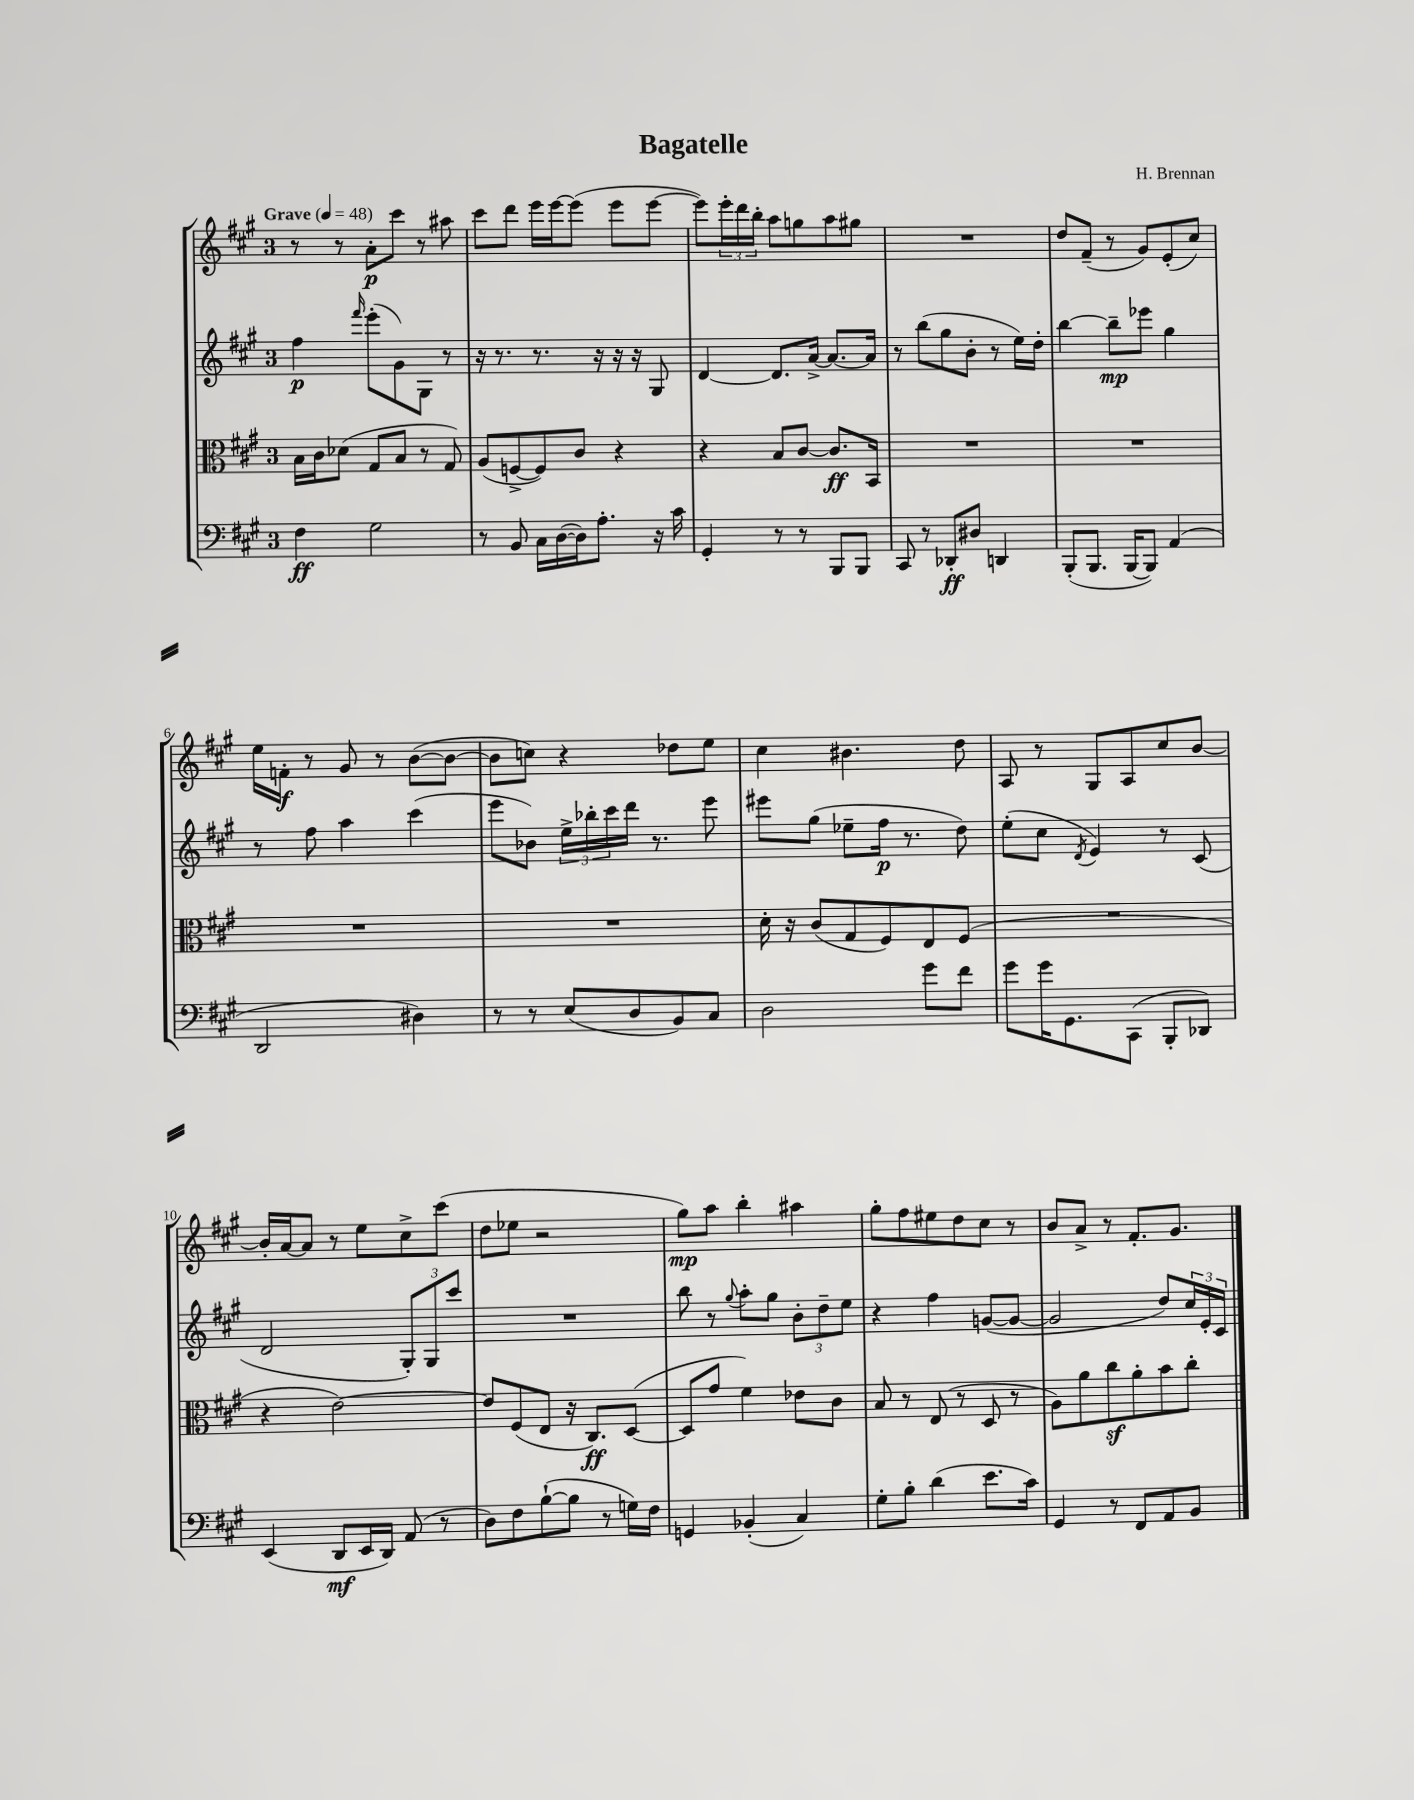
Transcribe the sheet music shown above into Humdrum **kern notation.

**kern	**kern	**kern	**kern
*staff4	*staff3	*staff2	*staff1
*clefF4	*clefC3	*clefG2	*clefG2
*k[f#c#g#]	*k[f#c#g#]	*k[f#c#g#]	*k[f#c#g#]
*M3/4	*M3/4	*M3/4	*M3/4
*MM48	*MM48	*MM48	*MM48
4F#	16B	4ff#	8r
.	16c#	.	.
.	(8d-	.	8r
.	.	16qqfff#	.
2G#	8G#	(8eee'	8a'
.	8B	8g#)	8ccc#
.	8r	8G#	8r
.	8G#)	8r	8aa#
=	=	=	=
8r	(8A	16r	8ccc#
.	.	8.r	.
8BB	[8F^	.	8ddd
16C#	8F])	8.r	16eee
([16D	.	.	[16eee
16D])	8c#	.	(8eee]
8.A'	.	16r	.
.	4r	16r	8eee
.	.	16r	.
16r	.	8G#	[8eee
16c#	.	.	.
=	=	=	=
4GG#'	4r	[4d	8eee])
.	.	.	24eee'
.	.	.	24ddd
.	.	.	24bb'
8r	8B	8.d]	8aa
8r	[8c#	.	8gg
.	.	[16a^	.
8BBB	8.c#]	8.a_	8aa
8BBB	.	.	8gg#
.	16BB	16a]	.
=	=	=	=
8CC#	2.r	8r	2.r
8r	.	(8bb	.
8DD-'	.	8gg#	.
8D#	.	8b'	.
4DD	.	8r	.
.	.	16ee)	.
.	.	16dd'	.
=	=	=	=
(8BBB'	2.r	[4bb	8dd
8.BBB	.	.	(8f#~
.	.	8bb~]	8r
[16BBB	.	.	.
8BBB])	.	8eee-	8g#)
(4AA	.	4gg#	(8e'
.	.	.	8cc#)
=	=	=	=
2DD	2.r	8r	16ee
.	.	.	16f'
.	.	8ff#	8r
.	.	4aa	8g#
.	.	.	8r
4D#)	.	(4ccc#	([8b
.	.	.	8b_
=	=	=	=
8r	2.r	8eee	8b]
8r	.	8b-)	8cc)
(8E	.	24ee^	4r
.	.	24bb-'	.
.	.	24ccc#	.
8D	.	16ddd	.
.	.	8.r	.
8BB)	.	.	8dd-
8C#	.	8eee	8ee
=	=	=	=
2D	16d'	8eee#	4cc#
.	16r	.	.
.	(8c#	(8gg#	.
.	8G#	8ee-~	4.b#
.	8F#)	16ff#	.
.	.	8.r	.
8g#	8E	.	.
8f#	(8F#	8dd)	8dd
=	=	=	=
8g#	2.r	(8ee'	8A
16g#	.	8cc#	8r
8.GG#	.	.	.
.	.	8qd	.
.	.	4e)	8G#
(8CC#	.	.	8A
8BBB'	.	8r	8cc#
8DD-)	.	(8c#	[8b
=	=	=	=
(4EE	4r	2d	16b']
.	.	.	[16a
.	.	.	8a]
8DD	[2e)	.	8r
16EE	.	.	8ee
16DD)	.	.	.
(8AA	.	12G#')	8cc#^
.	.	12G#	.
8r	.	.	(8ccc#
.	.	12ccc#	.
=	=	=	=
8D)	8e]	2.r	8dd
8F#	(8F#	.	8ee-
([8B`	8E	.	2r
8B]	16r	.	.
.	8.C#)	.	.
8r	.	.	.
16G)	([8D	.	.
16F#	.	.	.
=	=	=	=
4GG	8D]	8bb	8gg#)
.	8g#	8r	8aa
.	.	8qqgg#	.
(4BB-'	4f#)	8aa'	4bb'
.	.	8gg#	.
4C#)	8e-	12b'	4aa#
.	.	12dd~	.
.	8c#	.	.
.	.	12ee	.
=	=	=	=
8G#'	8B	4r	8gg#'
8B'	8r	.	8ff#
(4d	(8E	4ff#	8ee#
.	8r	.	8dd
8.e	8D	([8g	8cc#
.	8r	8g_	8r
16c#)	.	.	.
=	=	=	=
4GG#	8A)	2g]	8b
.	8a	.	8a^
8r	8cc#	.	8r
8FF#	8a'	.	8.f#'
8AA	8b	8dd)	.
.	.	.	8.g#
8BB	8cc#'	24cc#	.
.	.	24e'	.
.	.	24c#	.
==	==	==	==
*-	*-	*-	*-
